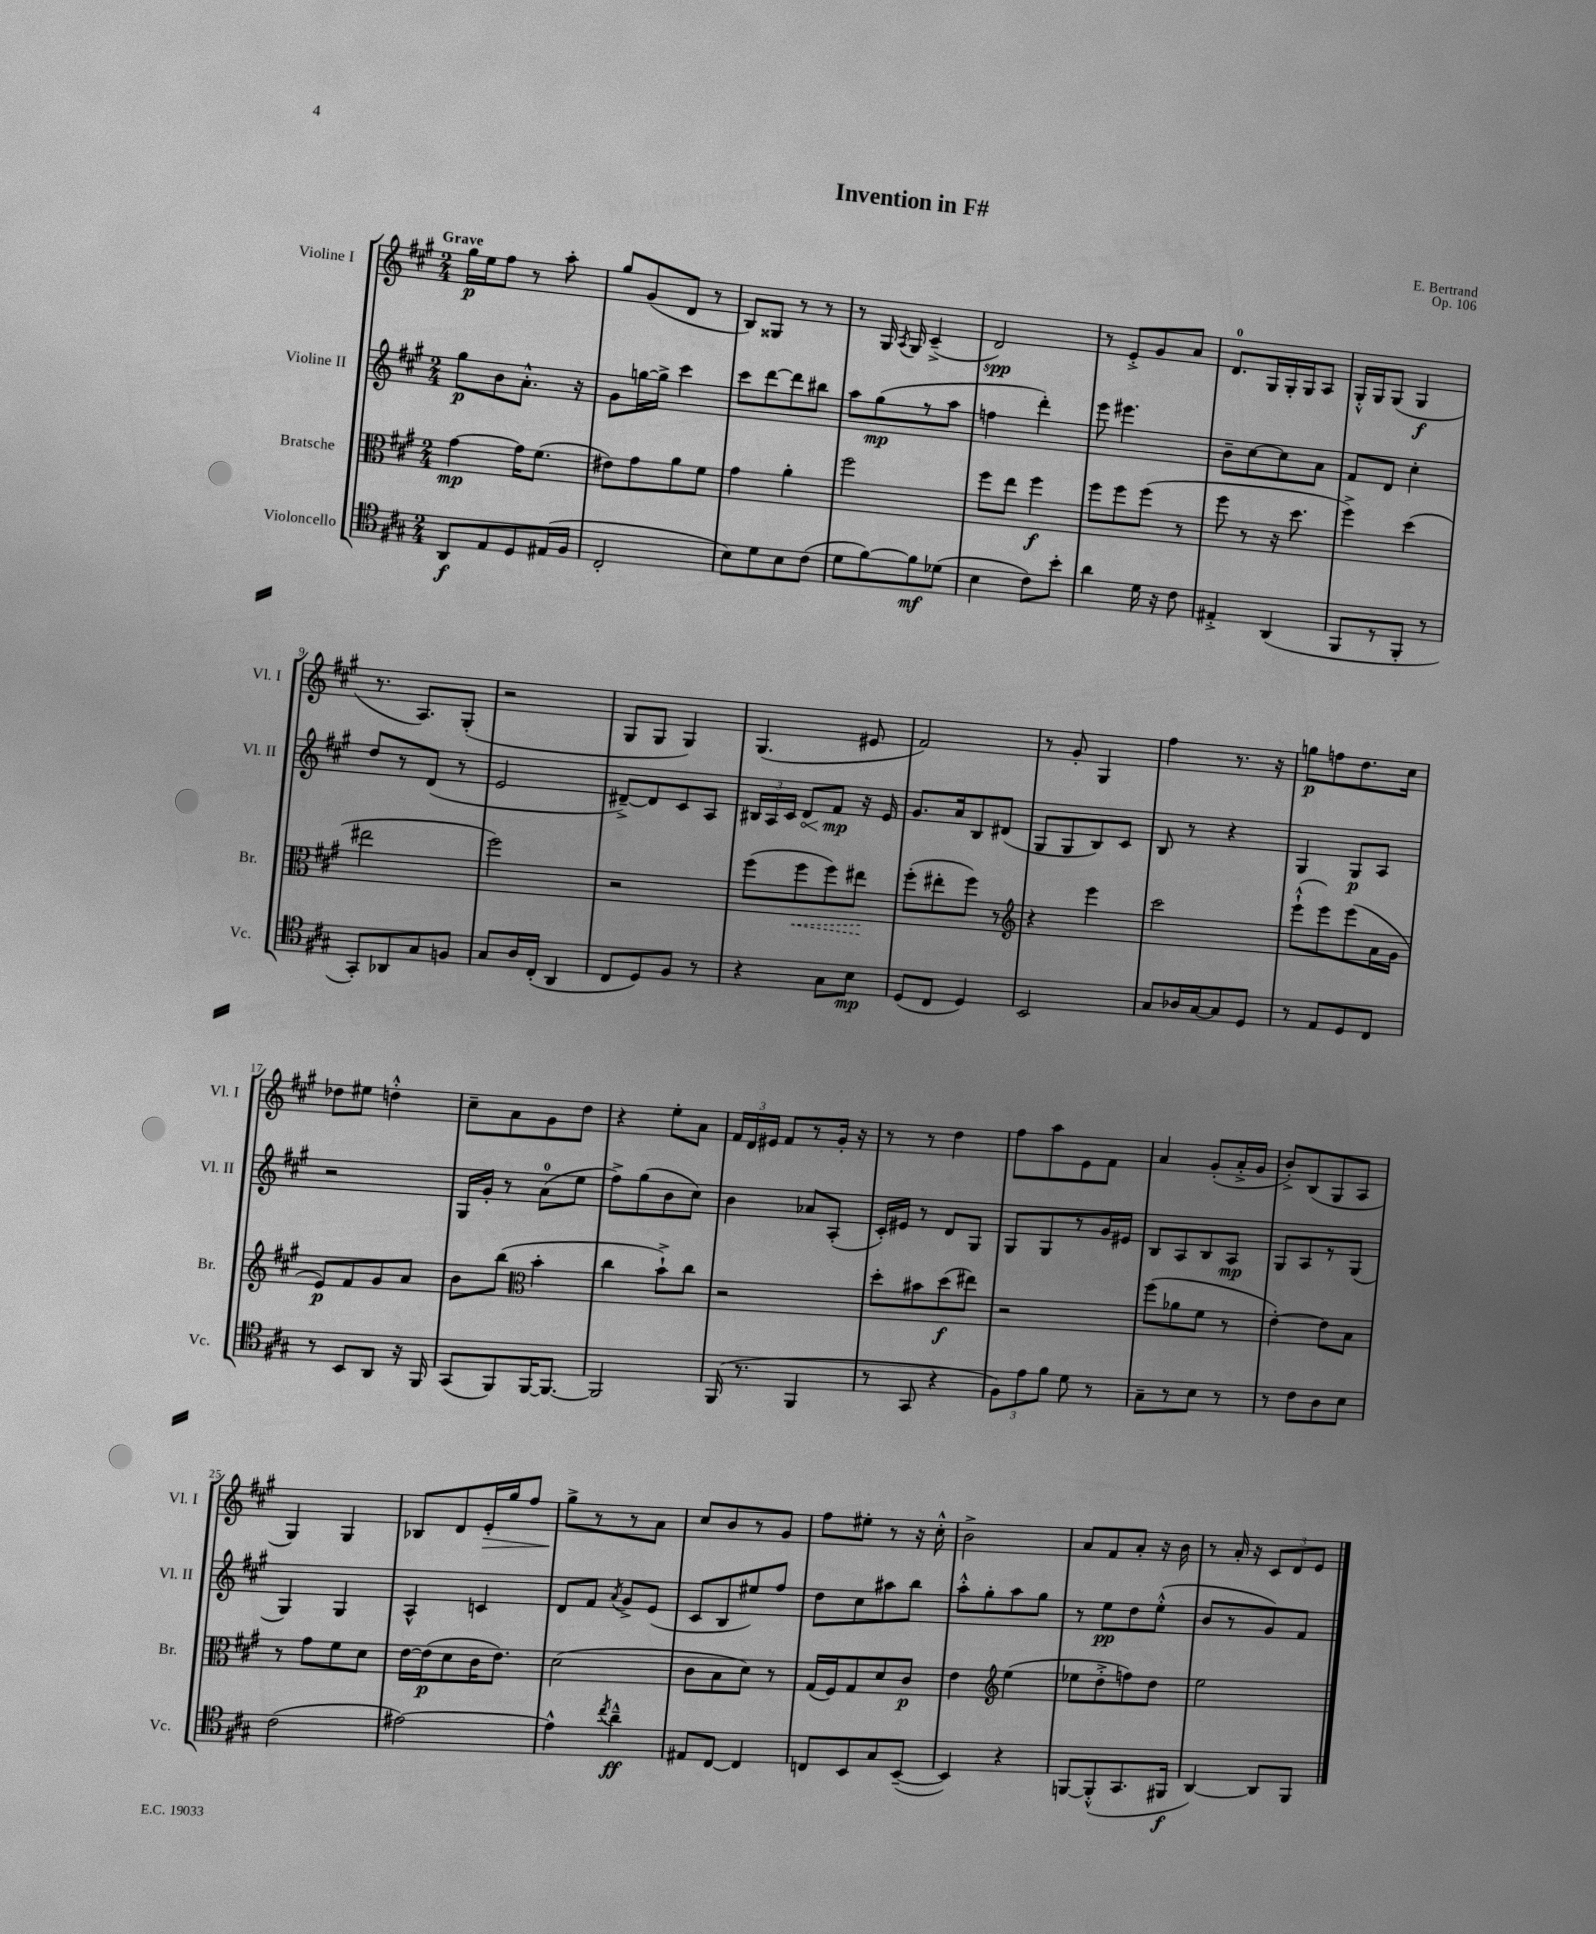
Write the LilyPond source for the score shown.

\header { title = "Invention in F#" composer = "E. Bertrand" opus = "Op. 106" }
<<
\new StaffGroup <<
\new Staff = "s0" \with { instrumentName = "Violine I" shortInstrumentName = "Vl. I" } {
    \clef treble \key a \major \numericTimeSignature \time 2/4 \tempo "Grave"
    \autoBeamOff gis''16[\p e''16 fis''8] r8 a''8-. |
    gis''8[ gis'8( d'8] r8 |
    b8[) gisis8] r8 r8 |
    r8 gis16 \acciaccatura { a8 } gis16 cis'4--->( |
    d'2\spp) |
    r8 e'8[-.-> gis'8 a'8] |
    d'8.[-0 gis16 gis16-. gis16 a8] |
    gis16[-.-^ gis16 gis8]( gis4\f |
    r8. a8.[) gis8]-.( |
    r2 |
    gis8[ gis8] gis4) |
    gis4.( eis'8 |
    fis'2) |
    r8 gis'8-. gis4 |
    fis''4 r8. r16 |
    g''8[\p f''8 d''8. cis''16] |
    des''8[ eis''8] d''4-.-^ |
    cis''8[-- a'8 gis'8 d''8] |
    r4 e''8[-. a'8] |
    \tuplet 3/2 { fis'16[ d'16 eis'16] } fis'8[ r8 gis'16]-. r16 |
    r8 r8 d''4 |
    fis''8[ a''8 e'8 fis'8] |
    a'4 gis'8[-.( a'16-.-> gis'16] |
    b'8[-.->) b8( gis8 a8] |
    gis4) gis4 |
    bes8[ d'8 e'16-.\> gis''16 fis''8] |
    gis''8[->\! r8 r8 a'8] |
    cis''8[ b'8 r8 gis'8] |
    fis''8[ eis''8]-. r8 r16 cis''16-.-^ |
    b'2-> |
    a'8[ fis'8 a'8]-. r16 b'16 |
    r8 a'16-. r16 \tuplet 3/2 { cis'8[ d'8 e'8] } \bar "|." |
}
\new Staff = "s1" \with { instrumentName = "Violine II" shortInstrumentName = "Vl. II" } {
    \clef treble \key a \major \numericTimeSignature \time 2/4
    \autoBeamOff gis''8[\p b'8 a'8.]-.-^ r16 |
    gis'8[ g''16~ g''16]-> cis'''4 |
    cis'''8[ d'''8~ d'''8 bis''8] |
    a''8[ gis''8\mp( r8 a''8] |
    f''4 d'''4-.) |
    e'''8 eis'''4. |
    b'8[-- cis''8~ cis''8 a'8] |
    fis'8[ d'8] cis''4-. |
    d''8[ r8 d'8]( r8 |
    e'2 |
    dis'8[~--->) dis'8 cis'8 a8] |
    \tuplet 3/2 { bis16[ a16 cis'16] } \once \override Hairpin.circled-tip = ##t d'8[\< fis'8]\mp\! r16 e'16 |
    gis'8.[ a'16 b8 dis'8]( |
    gis8[ gis8 b8) cis'8] |
    b8 r8 r4 |
    gis4 gis8[\p a8] |
    r2 |
    gis16[ gis'16]-. r8 a'8[-0( e''8] |
    fis''8[->) gis''8( b'8 cis''8]) |
    b'4 aes'8[ a8]-.( |
    cis'16[-.) eis'16] r8 d'8[ gis8] |
    gis8[ gis8 r8 gis'16 eis'16] |
    b8[ a8 b8 a8]\mp |
    gis8[ a8 r8 gis8]( |
    gis4) gis4 |
    a4-^ c'4 |
    d'8[ fis'8] \acciaccatura { a'8 } gis'8[-> e'8]( |
    cis'8[ b8 eis''8) fis''8] |
    d''8[ cis''8 ais''8 b''8] |
    a''8[-.-^ gis''8-. a''8 gis''8] |
    r8 e''8[\pp d''8 e''8]-.-^( |
    b'8[ r8 gis'8) fis'8] \bar "|." |
}
\new Staff = "s2" \with { instrumentName = "Bratsche" shortInstrumentName = "Br." } {
    \clef alto \key a \major \numericTimeSignature \time 2/4
    \autoBeamOff gis'4~\mp gis'16[ fis'8.]( |
    eis'8[) gis'8 a'8 fis'8] |
    gis'4 a'4-. |
    fis''2 |
    fis''8[ e''8] fis''4\f |
    fis''8[ fis''8 fis''8]( r8 |
    fis''8 r8 r16 d''8. |
    fis''4->) d''4( |
    eis''2 |
    fis''2) |
    r2 |
    fis''8[( \once \override Hairpin.style = #'dashed-line fis''8\< fis''8) eis''8]\! |
    fis''8[-.( eis''8-. fis''8]) r8 |
    \clef treble r4 e'''4 |
    cis'''2 |
    e'''8[-!-^( e'''8) e'''8( a'16 gis'16] |
    e'8[\p) fis'8 gis'8 a'8] |
    b'8[ b''8]( \clef alto b'4-. |
    cis''4 b'8[-!->) cis''8] |
    r2 |
    d''8[-. bis'8 d''8\f( eis''8]) |
    r2 |
    fis''8[( aes'8 fis'8] r8 |
    e'4~-.) e'8[ b8] |
    r8 gis'8[ fis'8 d'8] |
    e'16[~ e'16\p( d'8 cis'16 e'8.]) |
    d'2( |
    cis'8[ b8 d'8]) r8 |
    gis16[( fis16) gis8 d'8 cis'8]\p |
    e'4 \clef treble e''4( |
    ees''8[ d''8-.-> f''8) d''8] |
    e''2 \bar "|." |
}
\new Staff = "s3" \with { instrumentName = "Violoncello" shortInstrumentName = "Vc." } {
    \clef tenor \key a \major \numericTimeSignature \time 2/4
    \autoBeamOff a,8[\f e8 d8 eis16( fis16] |
    cis2-. |
    b8[) d'8 b8 cis'8]( |
    d'8[ fis'8~) fis'8\mf des'8]( |
    b4 cis'8[) b'8]-. |
    a'4 d'16 r16 cis'8 |
    eis4-.-> a,4( |
    fis,8[ r8 fis,8]-. r8 |
    gis,8[-.) aes,8 gis8 f8] |
    gis8[ a16 cis16]-.( a,4 |
    cis8[ d8) fis8] r8 |
    r4 gis8[ b8]\mp |
    d8[( cis8] d4) |
    b,2 |
    gis8[ aes16 gis16~ gis8 d8] |
    r8 e8[ d8 cis8] |
    r8 b,8[ a,8] r16 fis,16 |
    gis,8[( fis,8) fis,16~ fis,8.]~ |
    fis,2 |
    fis,16( r8. fis,4 |
    r8 gis,8 r4 |
    \tuplet 3/2 { fis8[) e'8 fis'8] } d'8 r8 |
    gis8[-- r8 b8] r8 |
    r8 cis'8[ a8 b8] |
    cis'2( |
    eis'2~) |
    eis'4-^ \acciaccatura { cis''8 } a'4---^\ff |
    eis8[ cis8]~ cis4 |
    c8[ b,8 gis8 b,8]~--( |
    b,4) r4 |
    f,8[~ f,8-.-^( gis,8. fis,16]\f |
    a,4~) a,8[ fis,8] \bar "|." |
}
>>
>>
